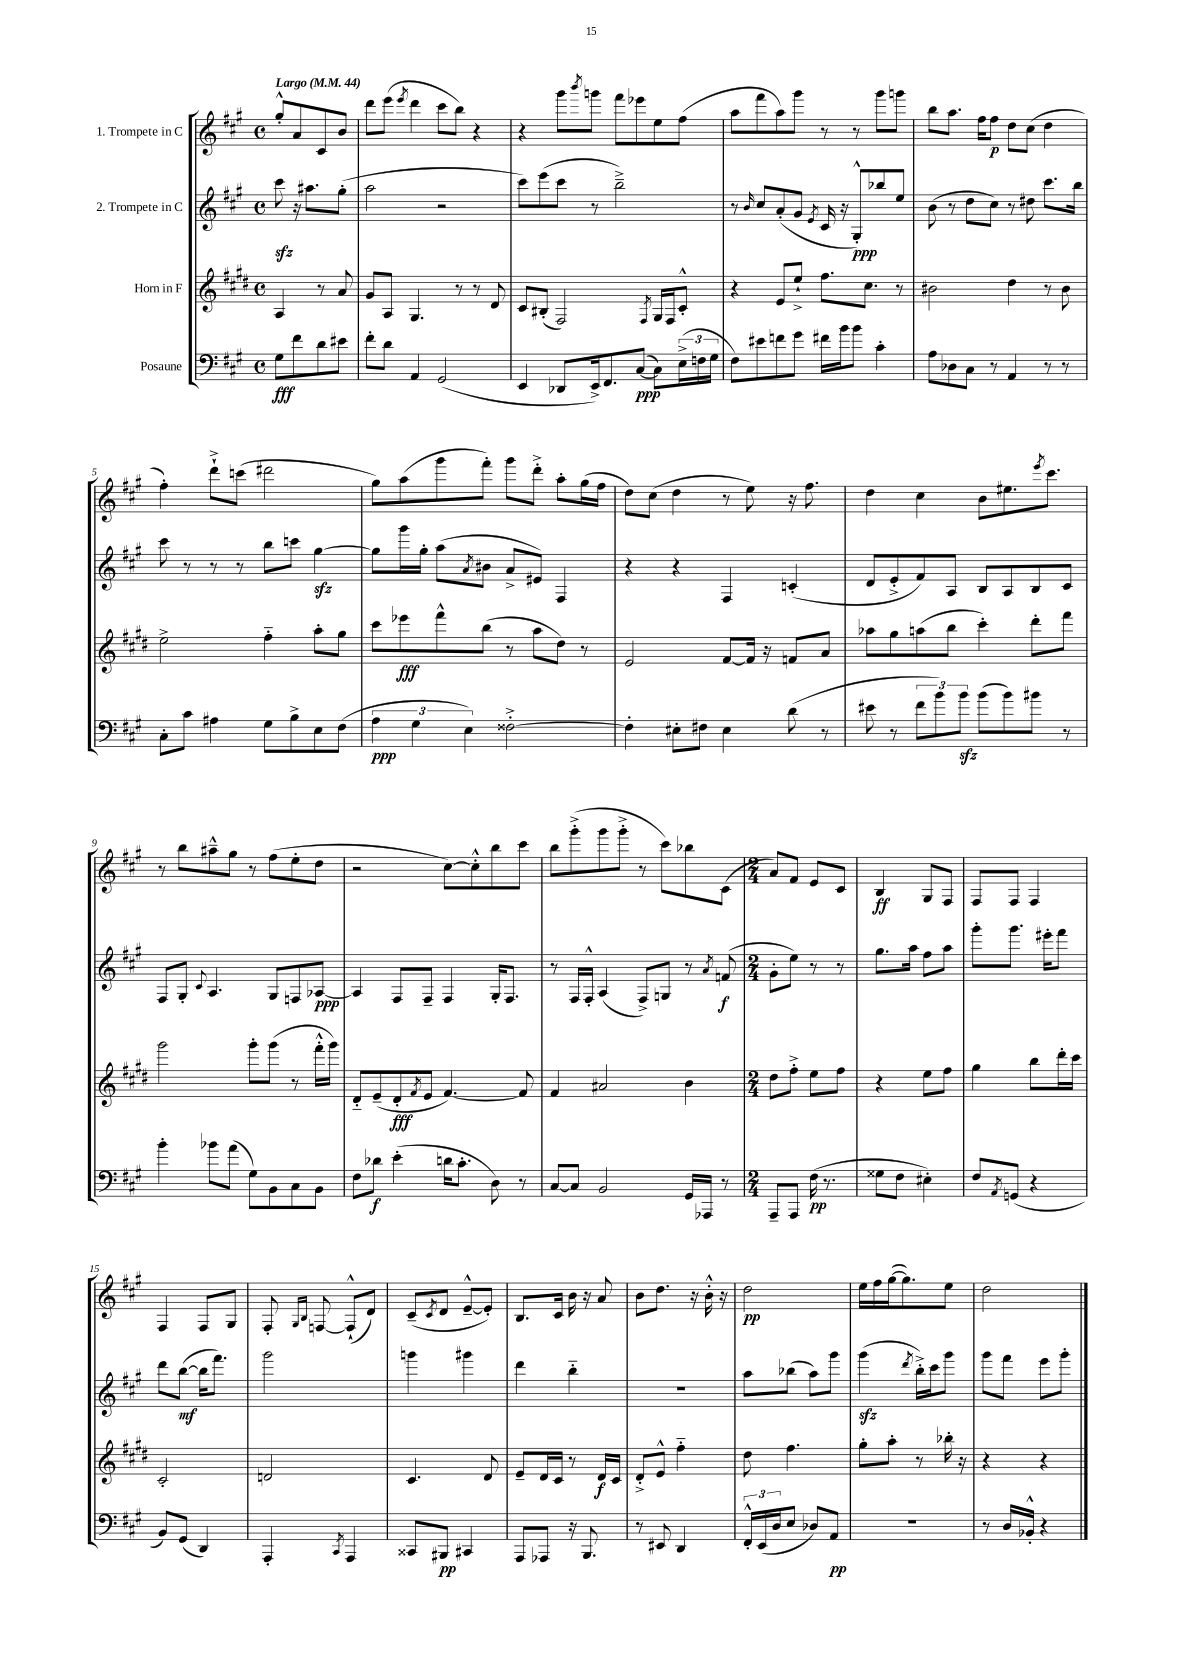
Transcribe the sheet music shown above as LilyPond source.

<<
\new StaffGroup <<
\new Staff = "s0" \with { instrumentName = "1. Trompete in C" } {
    \clef treble \key a \major \defaultTimeSignature \time 4/4 \partial 2 \tempo "Largo" 4 = 44
    gis''8-.-^ a'8 cis'8 b'8 |
    d'''8 e'''8( \acciaccatura { e'''8 } d'''4 cis'''8 b''8) r4 |
    r4 gis'''8 \acciaccatura { b'''8 } g'''8 fis'''8 ees'''8 e''8 fis''8( |
    a''8 fis'''8 a''8) gis'''8 r8 r8 gis'''8 g'''8 |
    b''8 a''8. fis''16 fis''8\p d''8 cis''8( d''4 |
    fis''4-.) d'''8-!-> c'''8( dis'''2 |
    gis''8) a''8( gis'''8 fis'''8-.) gis'''8 d'''8-.-> a''8-. gis''16( fis''16 |
    d''8) cis''8( d''4 r8 e''8) r16 fis''8. |
    d''4 cis''4 b'8 eis''8. \acciaccatura { e'''8 } cis'''8. |
    r8 b''8 ais''8---^ gis''8 r8 fis''8( e''8-. d''8 |
    r2 cis''8~) cis''8-.-^ b''8 cis'''8 |
    b''8 gis'''8-.->( gis'''8 gis'''8-.-> r8 cis'''8) bes''8 cis'8( |
    \numericTimeSignature \time 2/4 a'8) fis'8 e'8 cis'8 |
    b4\ff gis8 fis8 |
    fis8 fis8 fis4 |
    fis4 fis8 gis8 |
    fis8-. \grace { gis16 b16 } f8~ f8-!-^( d'8) |
    cis'8--( \acciaccatura { cis'8 } d'8 e'8~---^ e'8-.) |
    b8. cis'16 b'16 r16 a'8 |
    b'8 d''8. r16 b'16-.-^ r16 |
    d''2\pp |
    e''16 fis''16 gis''16~( gis''8.) e''8 |
    d''2 \bar "|." |
}
\new Staff = "s1" \with { instrumentName = "2. Trompete in C" } {
    \clef treble \key a \major \defaultTimeSignature \time 4/4 \partial 2
    cis'''8\sfz r16 ais''8. gis''8-.( |
    a''2 r2 |
    cis'''8) e'''8( cis'''8 r8 b''2--->) |
    r8 \grace { b'16 } cis''8 a'8-.( gis'8 \acciaccatura { e'8 } cis'16 r16 gis8-.-^\ppp) bes''8 e''8 |
    b'8( r8 d''8 cis''8) r8 dis''8 cis'''8. b''16 |
    cis'''8 r8 r8 r8 b''8 c'''8 gis''4~\sfz |
    gis''8 gis'''16 gis''16-. a''8( \acciaccatura { a'8 } bis'8 a'8-> eis'8) fis4 |
    r4 r4 fis4 c'4-.( |
    d'8 e'8-.-> fis'8) a8 b8 a8 b8 cis'8 |
    fis8 gis8-. \appoggiatura { cis'8 } a4. gis8 f8 aes8~\ppp |
    aes4 fis8 fis8-- fis4 gis16-. fis8. |
    r8 fis16 fis16-.-^ a4( fis8->) g8 r8 \acciaccatura { a'8 } f'8\f( |
    \numericTimeSignature \time 2/4 gis'8-. e''8) r8 r8 |
    gis''8. a''16 fis''8 a''8 |
    gis'''8-. gis'''8. eis'''16-. fis'''8 |
    d'''8 b''8~\mf( b''16 fis'''8.) |
    gis'''2 |
    g'''4 gis'''4 |
    d'''4 b''4-_ |
    R2 |
    a''8 bes''8( a''8) gis'''8 |
    gis'''4\sfz( \acciaccatura { d'''8 } b''16-.->) cis'''16 gis'''8 |
    gis'''8 fis'''8 e'''8 gis'''8-. \bar "|." |
}
\new Staff = "s2" \with { instrumentName = "Horn in F" } {
    \clef treble \key e \major \defaultTimeSignature \time 4/4 \partial 2
    a4 r8 a'8 |
    gis'8 a8 gis4. r8 r8 dis'8 |
    cis'8 bis8-.( fis2) \acciaccatura { fis8 } gis16 fis16 cis'8-.-^ |
    r4 e'8 e''8-!-> fis''8. cis''8. r8 |
    bis'2 dis''4 r8 bis'8 |
    e''2-> fis''4-_ a''8-. gis''8 |
    cis'''8 ees'''8\fff fis'''8-^ b''8( r8 a''8 dis''8) r8 |
    e'2 fis'8~ fis'16 r16 f'8 a'8 |
    aes''8 gis''8 a''8( b''8 cis'''4-.) dis'''8-. fis'''8 |
    gis'''2 gis'''8-. gis'''8( r8 fis'''16-.-^ gis'''16) |
    dis'8-_ e'8--( dis'8-.\fff \acciaccatura { fis'8 } e'8 fis'4.~) fis'8 |
    fis'4 ais'2 b'4 |
    \numericTimeSignature \time 2/4 dis''8 fis''8-.-> e''8 fis''8 |
    r4 e''8 fis''8 |
    gis''4 b''8 dis'''16-. cis'''16 |
    cis'2-. |
    d'2 |
    cis'4. dis'8 |
    e'8-- dis'16 cis'16 r8 dis'16\f cis'16 |
    dis'8-.-> e'8-^ fis''4-_ |
    dis''8 fis''4. |
    gis''8-. a''8-. r8 bes''16-. r16 |
    r4 r4 \bar "|." |
}
\new Staff = "s3" \with { instrumentName = "Posaune" } {
    \clef bass \key a \major \defaultTimeSignature \time 4/4 \partial 2
    gis8\fff fis'8 d'8 eis'8 |
    fis'8-. d'8 a,4 gis,2( |
    e,4 des,8 e,16->) fis,8. cis8~\ppp( cis8) \tuplet 3/2 { e16->( f16 gis16 } |
    fis8) eis'8 f'8 gis'8 fis'16 b'16 b'8 cis'4-. |
    a8 des8 cis8 r8 a,4 r8 r8 |
    cis8-. cis'8 ais4 gis8 b8-> e8 fis8( |
    \tuplet 3/2 { a4\ppp gis4 e4) } fisis2~-.-> |
    fisis4-. eis8-. fis8 eis4 d'8( r8 |
    eis'8 r8 \tuplet 3/2 { fis'8 b'8) b'8\sfz } b'8( b'8) bis'8 r8 |
    b'4-. bes'8 a'8( gis8) b,8 cis8 b,8 |
    fis8 des'8\f e'4-.( d'16 cis'8.-. d8) r8 |
    cis8~ cis8 b,2 gis,16 aes,,16 r8 |
    \numericTimeSignature \time 2/4 a,,8-- a,,8 fis16\pp( r8. |
    gisis8 fis8 eis4-.) |
    fis8 \acciaccatura { a,8 } g,8( r4 |
    b,8) gis,8( d,4) |
    a,,4-. \acciaccatura { cis,8 } a,,4 |
    cisis,8 bis,,8\pp cis,4 |
    a,,8 aes,,8 r16 b,,8. |
    r8 eis,8 d,4 |
    \tuplet 3/2 { fis,16-.-^ e,16( d16 } e8 des8) a,8\pp |
    R2 |
    r8 d16 bes,16-.-^ r4 \bar "|." |
}
>>
>>
